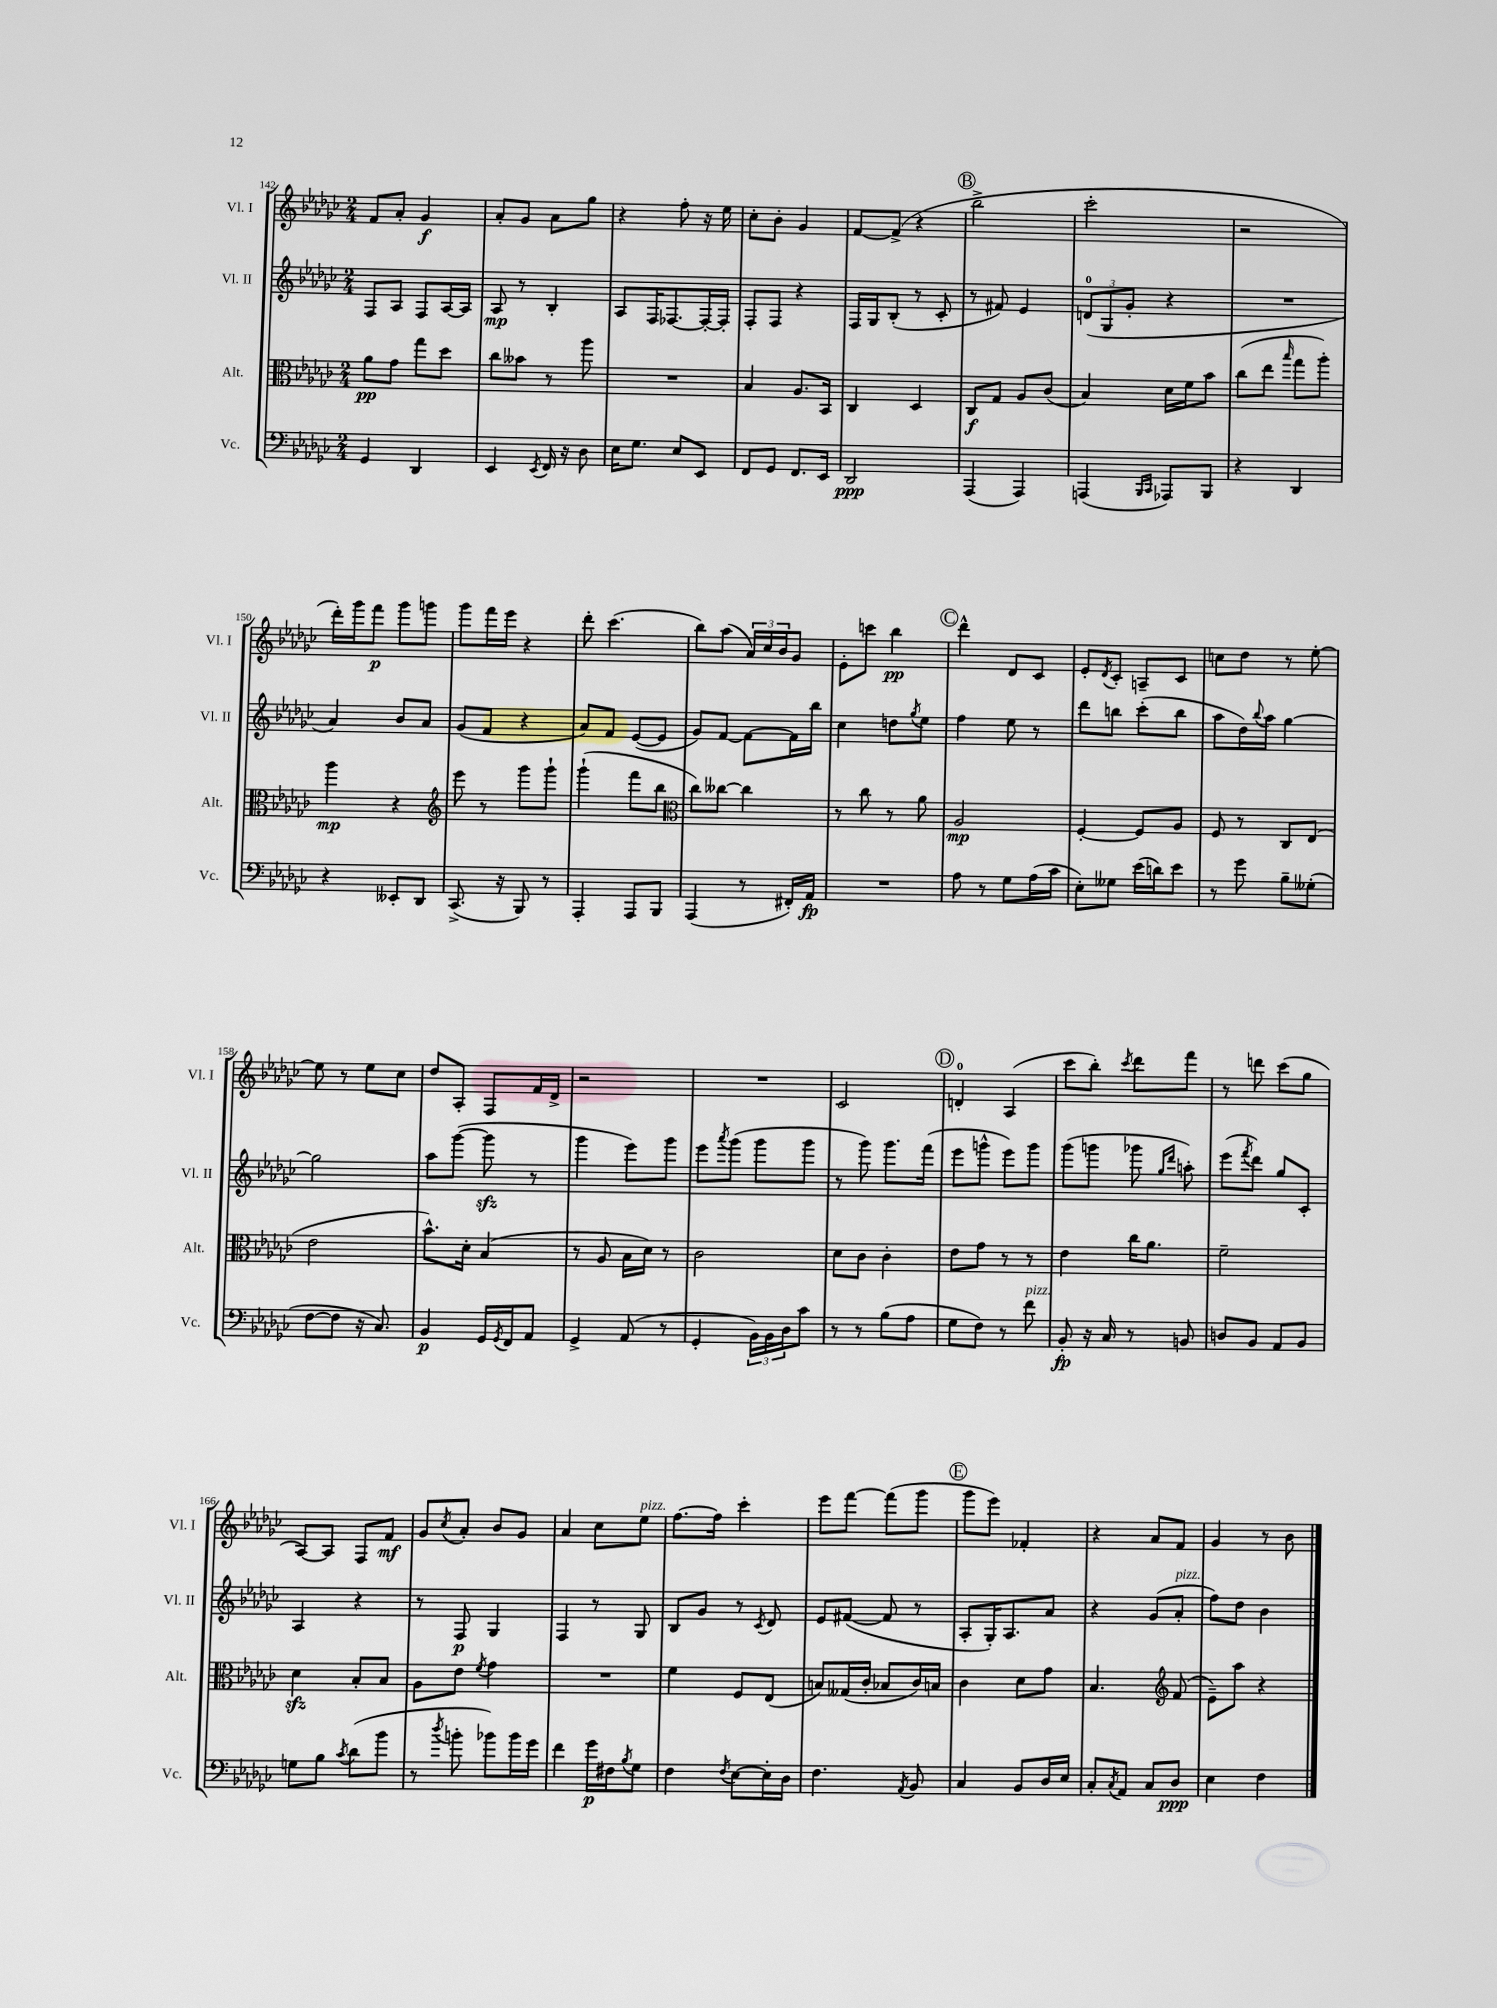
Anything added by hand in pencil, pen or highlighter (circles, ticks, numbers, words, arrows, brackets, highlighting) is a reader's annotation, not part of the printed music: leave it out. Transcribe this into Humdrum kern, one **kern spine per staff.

**kern	**dynam	**kern	**dynam	**kern	**dynam	**kern	**dynam
*part4	*part4	*part3	*part3	*part2	*part2	*part1	*part1
*staff4	*staff4	*staff3	*staff3	*staff2	*staff2	*staff1	*staff1
*I"Vc.	*	*I"Alt.	*	*I"Vl. II	*	*I"Vl. I	*
*I'Vc.	*	*I'Alt.	*	*I'Vl. II	*	*I'Vl. I	*
*clefF4	*	*clefC3	*	*clefG2	*	*clefG2	*
*k[b-e-a-d-g-c-]	*	*k[b-e-a-d-g-c-]	*	*k[b-e-a-d-g-c-]	*	*k[b-e-a-d-g-c-]	*
*M2/4	*	*M2/4	*	*M2/4	*	*M2/4	*
=142	=142	=142	=142	=142	=142	=142	=142
4GG-/	.	8a-\L	pp	8F/L	.	8f/L	.
.	.	8g-\J	.	8A-/J	.	8a-'/J	.
4DD-/	.	8gg-\L	.	8F/L	.	4g-/	f
.	.	8dd-\J	.	[16A-/L	.	.	.
.	.	.	.	16A-/JJ]	.	.	.
=143	=143	=143	=143	=143	=143	=143	=143
4EE-/	.	8cc-\L	.	8A-/	mp	8a-'/L	.
.	.	8b--X\J	.	8r	.	8g-/J	.
8qEE-/	.	.	.	.	.	.	.
16FF/	.	8r	.	4B-'/	.	8a-\L	.
16r	.	.	.	.	.	.	.
8D-\	.	8aa-\	.	.	.	8gg-\J	.
=144	=144	=144	=144	=144	=144	=144	=144
16E-\KL	.	2r	.	8A-/L	.	4r	.
8.G-\J	.	.	.	.	.	.	.
.	.	.	.	16F/K	.	.	.
.	.	.	.	[8.F-X/	.	.	.
8E-/L	.	.	.	.	.	8ff'\	.
8EE-/J	.	.	.	16F-'/L_	.	16r	.
.	.	.	.	16F-'/JJ]	.	16ee-\	.
=145	=145	=145	=145	=145	=145	=145	=145
8FF/L	.	4B-/	.	8F'/L	.	8cc-'\L	.
8GG-/J	.	.	.	8F/J	.	8b-'\J	.
8.FF/L	.	8.A-/L	.	4r	.	4g-/	.
16EE-/Jk	.	16BB-/Jk	.	.	.	.	.
=146	=146	=146	=146	=146	=146	=146	=146
2DD-/	ppp	4C-/	.	16F/LL	.	[8f/L	.
.	.	.	.	16G-/J	.	.	.
.	.	.	.	(8B-'/J	.	(8f^/J]	.
.	.	4D-/	.	8r	.	4r	.
.	.	.	.	8c-'/	.	.	.
!!LO:REH:place=s1:t=B
=147	=147	=147	=147	=147	=147	=147	=147
(4AAA-/	.	8C-/L	f	8r	.	2bb-^\	.
.	.	8G-/J	.	8f#X/)	.	.	.
4AAA-/)	.	8A-/L	.	4e-/	.	.	.
.	.	(8c-/J	.	.	.	.	.
=148	=148	=148	=148	=148	=148	=148	=148
(4AAAn/	.	4B-/)	.	(12dn/L	.	2ccc-'\	.
.	.	.	.	12G-/	.	.	.
.	.	.	.	12g-'/J	.	.	.
16qqBBB-/LL	.	.	.	.	.	.	.
16qqCC-/JJ	.	.	.	.	.	.	.
8AAA-X/L)	.	16d-\LL	.	4r	.	.	.
.	.	16f\J	.	.	.	.	.
8BBB-/J	.	8b-\J	.	.	.	.	.
=149	=149	=149	=149	=149	=149	=149	=149
4r	.	(8cc-\L	.	2r	.	2r	.
.	.	8ee-\J	.	.	.	.	.
.	.	16qqbb-/	.	.	.	.	.
4DD-/	.	8gg-\L	.	.	.	.	.
.	.	8aa-'\J)	.	.	.	.	.
!!LO:LB:g=z
=150	=150	=150	=150	=150	=150	=150	=150
4r	.	4aa-\	mp	4a-/)	.	16ddd-'\LL)	.
.	.	.	.	.	.	16ggg-\J	.
.	.	.	.	.	.	8fff\J	p
8EE--X'/L	.	4r	.	8b-/L	.	8ggg-\L	.
8DD-/J	.	.	.	8a-/J	.	8gggn\J	.
=151	=151	=151	=151	=151	=151	=151	=151
*	*	*clefG2	*	*	*	*	*
(8.CC-^/	.	8eee-\	.	(8g-/L	.	8ggg-\L	.
.	.	8r	.	8f/J	.	16fff\L	.
16r	.	.	.	.	.	16eee-\JJ	.
8BBB-/)	.	8ggg-\L	.	4r	.	4r	.
8r	.	8ggg-`\J	.	.	.	.	.
=152	=152	=152	=152	=152	=152	=152	=152
4AAA-'/	.	(4ggg-`\	.	8a-/L)	.	8ddd-'\	.
.	.	.	.	8f/J	.	(4.ccc-\	.
8AAA-/L	.	8fff\L	.	([8e-/L	.	.	.
8BBB-/J	.	8bb-\J	.	8e-/J]	.	.	.
=153	=153	=153	=153	=153	=153	=153	=153
*	*	*clefC3	*	*	*	*	*
(4AAA-/	.	8cc-\L)	.	8g-/L)	.	8bb-\L)	.
.	.	[8cc--X\J	.	[8f/J	.	(8aa-\J	.
8r	.	4cc--\]	.	8f\L_	.	24a-/LL)	.
.	.	.	.	.	.	24cc-/	.
.	.	.	.	.	.	24b-/J	.
16FF#X'/LL)	.	.	.	16f\L]	.	8g-/J	.
16AA-/JJ	fp	.	.	16bb-\JJ	.	.	.
=154	=154	=154	=154	=154	=154	=154	=154
2r	.	8r	.	4cc-\	.	8e-'\L	.
.	.	8cc-\	.	.	.	8cccn\J	.
.	.	8r	.	8ddn\L	.	4bb-\	pp
.	.	.	.	8qgg-/	.	.	.
.	.	8a-\	.	8ee-\J	.	.	.
!!LO:REH:place=s1:t=C
=155	=155	=155	=155	=155	=155	=155	=155
8A-\	.	2A-/	mp	4ff\	.	4ddd-^^\	.
8r	.	.	.	.	.	.	.
8G-\L	.	.	.	8ee-\	.	8d-/L	.
(16A-\L	.	.	.	8r	.	8c-/J	.
16c-\JJ	.	.	.	.	.	.	.
=156	=156	=156	=156	=156	=156	=156	=156
8E-'\L)	.	[4F'/	.	8ddd-\L	.	8e-'/L	.
.	.	.	.	.	.	8qd-/	.
8G--X\J	.	.	.	8bbn\J	.	8c-'/J	.
(16e-\LL	.	8F/L]	.	(8ccc-'\L	.	8An~/L	.
16dn\J)	.	.	.	.	.	.	.
8e-\J	.	8A-/J	.	8bb\J	.	8c-/J	.
=157	=157	=157	=157	=157	=157	=157	=157
8r	.	8F/	.	8aa-\L	.	8ccn\L	.
8g-\	.	8r	.	16dd-\L)	.	8dd-\J	.
.	.	.	.	8qqbb-/	.	.	.
.	.	.	.	16aa-\JJ	.	.	.
8B-~\L	.	8C-/L	.	[4gg-\	.	8r	.
(8G--X'\J	.	(8E-/J	.	.	.	[8ee-'\	.
!!LO:LB:g=z
=158	=158	=158	=158	=158	=158	=158	=158
[8F\L	.	2e-\	.	2gg-\]	.	8ee-\]	.
8F\J]	.	.	.	.	.	8r	.
16r	.	.	.	.	.	8ee-\L	.
8.C-/)	.	.	.	.	.	.	.
.	.	.	.	.	.	8cc-\J	.
=159	=159	=159	=159	=159	=159	=159	=159
4BB-/	p	8.b-^^\L)	.	8aa-\L	.	8dd-/L	.
.	.	.	.	([8ggg-\J	.	8A-'/J	.
.	.	16d-'\Jk	.	.	.	.	.
16GG-/LL	.	(4B-/	.	8ggg-zz\]	.	8F/L	.
8qGG-/	.	.	.	.	.	.	.
16FF/J	.	.	.	.	.	.	.
8AA-/J	.	.	.	8r	.	16f/L	.
.	.	.	.	.	.	16d-^/JJ	.
=160	=160	=160	=160	=160	=160	=160	=160
4GG-^/	.	8r	.	4ggg-\	.	2r	.
.	.	8A-/	.	.	.	.	.
(8AA-/	.	16B-\LL	.	8eee-\L)	.	.	.
.	.	16d-\JJ)	.	.	.	.	.
8r	.	8r	.	8ggg-\J	.	.	.
=161	=161	=161	=161	=161	=161	=161	=161
4GG-'/	.	2c-\	.	8eee-\L	.	2r	.
.	.	.	.	8qaaa-/	.	.	.
.	.	.	.	(8ggg-\J	.	.	.
24BB-\LL)	.	.	.	8ggg-\L	.	.	.
24BB-\	.	.	.	.	.	.	.
24D-\J	.	.	.	.	.	.	.
8c-\J	.	.	.	8ggg-\J	.	.	.
=162	=162	=162	=162	=162	=162	=162	=162
8r	.	8d-\L	.	8r	.	2c-/	.
8r	.	8c-\J	.	8ggg-\)	.	.	.
(8B-\L	.	4c-'\	.	8.ggg-\L	.	.	.
8A-\J	.	.	.	.	.	.	.
.	.	.	.	(16fff\Jk	.	.	.
!!LO:REH:place=s1:t=D
=163	=163	=163	=163	=163	=163	=163	=163
8G-\L	.	8e-\L	.	8eee-\L	.	4dn'/	.
8F\J)	.	8g-\J	.	8gggn^^\J	.	.	.
8r	.	8r	.	8eee-\L)	.	(4A-/	.
!LO:TX:a:i:t=pizz.	!	!	!	!	!	!	!
8f\	.	8r	.	8ggg\J	.	.	.
=164	=164	=164	=164	=164	=164	=164	=164
8BB-'/	fp	4e-\	.	(8ggg-\L	.	8ccc-\L	.
16r	.	.	.	8gggn\J	.	8bb-'\J)	.
16C-/	.	.	.	.	.	.	.
.	.	.	.	.	.	8qccc-/	.
8r	.	16cc-\KL	.	8ggg-X\	.	8ddd-\L	.
.	.	8.a-\J	.	.	.	.	.
.	.	.	.	16qqgg-/LL	.	.	.
.	.	.	.	16qqddd-/JJ	.	.	.
8BBn/	.	.	.	8aan'\)	.	8fff\J	.
=165	=165	=165	=165	=165	=165	=165	=165
8Dn/L	.	2f~\	.	(8eee-\L	.	8r	.
.	.	.	.	8qfff/	.	.	.
8BB-/J	.	.	.	8ddd-\J)	.	8dddn\	.
8AA-/L	.	.	.	8gg-/L	.	(8ccc-\L	.
8BB-/J	.	.	.	8c-'/J	.	8gg-\J	.
!!LO:LB:g=z
=166	=166	=166	=166	=166	=166	=166	=166
8Gn\L	.	4d-zz\	.	4A-/	.	[8A-/L)	.
8B-\J	.	.	.	.	.	8A-/J]	.
8qc-/	.	.	.	.	.	.	.
(8d-\L	.	8B-'/L	.	4r	.	8F/L	.
8b-\J	.	8B-/J	.	.	.	8f/J	mf
=167	=167	=167	=167	=167	=167	=167	=167
8r	.	8A-\L	.	8r	.	8g-/L	.
8qdd-/	.	.	.	.	.	8qcc-/	.
8bn'\	.	8e-\J	.	8F/	p	8a-'/J	.
.	.	8qf/	.	.	.	.	.
8b-X\L)	.	4g-\	.	4G-/	.	8b-/L	.
16b-\L	.	.	.	.	.	8g-/J	.
16g-\JJ	.	.	.	.	.	.	.
=168	=168	=168	=168	=168	=168	=168	=168
4f\	.	2r	.	4F/	.	4a-/	.
16g-\LL	p	.	.	8r	.	8cc-\L	.
16F#X\J	.	.	.	.	.	.	.
8qB-/	.	.	.	.	.	.	.
!	!	!	!	!	!	!LO:TX:a:i:t=pizz.	!
8G-\J	.	.	.	8G-/	.	8ee-\J	.
=169	=169	=169	=169	=169	=169	=169	=169
4F\	.	4f\	.	8B-/L	.	[8.ff\L	.
.	.	.	.	8g-/J	.	.	.
.	.	.	.	.	.	16ff\Jk]	.
8qF/	.	.	.	.	.	.	.
[8E-\L	.	8F/L	.	8r	.	4ccc-'\	.
.	.	.	.	8qc-/	.	.	.
16E-'\L]	.	(8E-/J	.	8d-/	.	.	.
16D-\JJ	.	.	.	.	.	.	.
=170	=170	=170	=170	=170	=170	=170	=170
4.F\	.	8Bn/L)	.	8e-/L	.	8eee-\L	.
.	.	(16G--X/L	.	([8f#X/J	.	[8fff\J	.
.	.	16c-'/JJ	.	.	.	.	.
.	.	8B-X/L	.	8f#/]	.	(8fff\L]	.
8qAA-/	.	.	.	.	.	.	.
8BB-/	.	16c-/L)	.	8r	.	8ggg-\J	.
.	.	16Bn/JJ	.	.	.	.	.
!!LO:REH:place=s1:t=E
=171	=171	=171	=171	=171	=171	=171	=171
4C-/	.	4c-\	.	8A-'/L	.	8ggg-\L	.
.	.	.	.	16G-'/K)	.	8eee-\J)	.
.	.	.	.	8.A-/	.	.	.
8BB-/L	.	8d-\L	.	.	.	4f-X'/	.
16D-/L	.	8g-\J	.	8a-/J	.	.	.
16E-/JJ	.	.	.	.	.	.	.
=172	=172	=172	=172	=172	=172	=172	=172
8C-'/L	.	4.B-/	.	4r	.	4r	.
8qC-/	.	.	.	.	.	.	.
8AA-/J	.	.	.	.	.	.	.
8C-/L	.	.	.	(8g-/L	.	8a-/L	.
*	*	*clefG2	*	*	*	*	*
!	!	!	!	!LO:TX:a:i:t=pizz.	!	!	!
8D-/J	ppp	(8f/	.	8a-'/J	.	8f/J	.
=173	=173	=173	=173	=173	=173	=173	=173
4E-\	.	8e-~\L)	.	8ff\L)	.	4g-/	.
.	.	8aa-\J	.	8dd-\J	.	.	.
4F\	.	4r	.	4b-\	.	8r	.
.	.	.	.	.	.	8b-\	.
==	==	==	==	==	==	==	==
*-	*-	*-	*-	*-	*-	*-	*-
